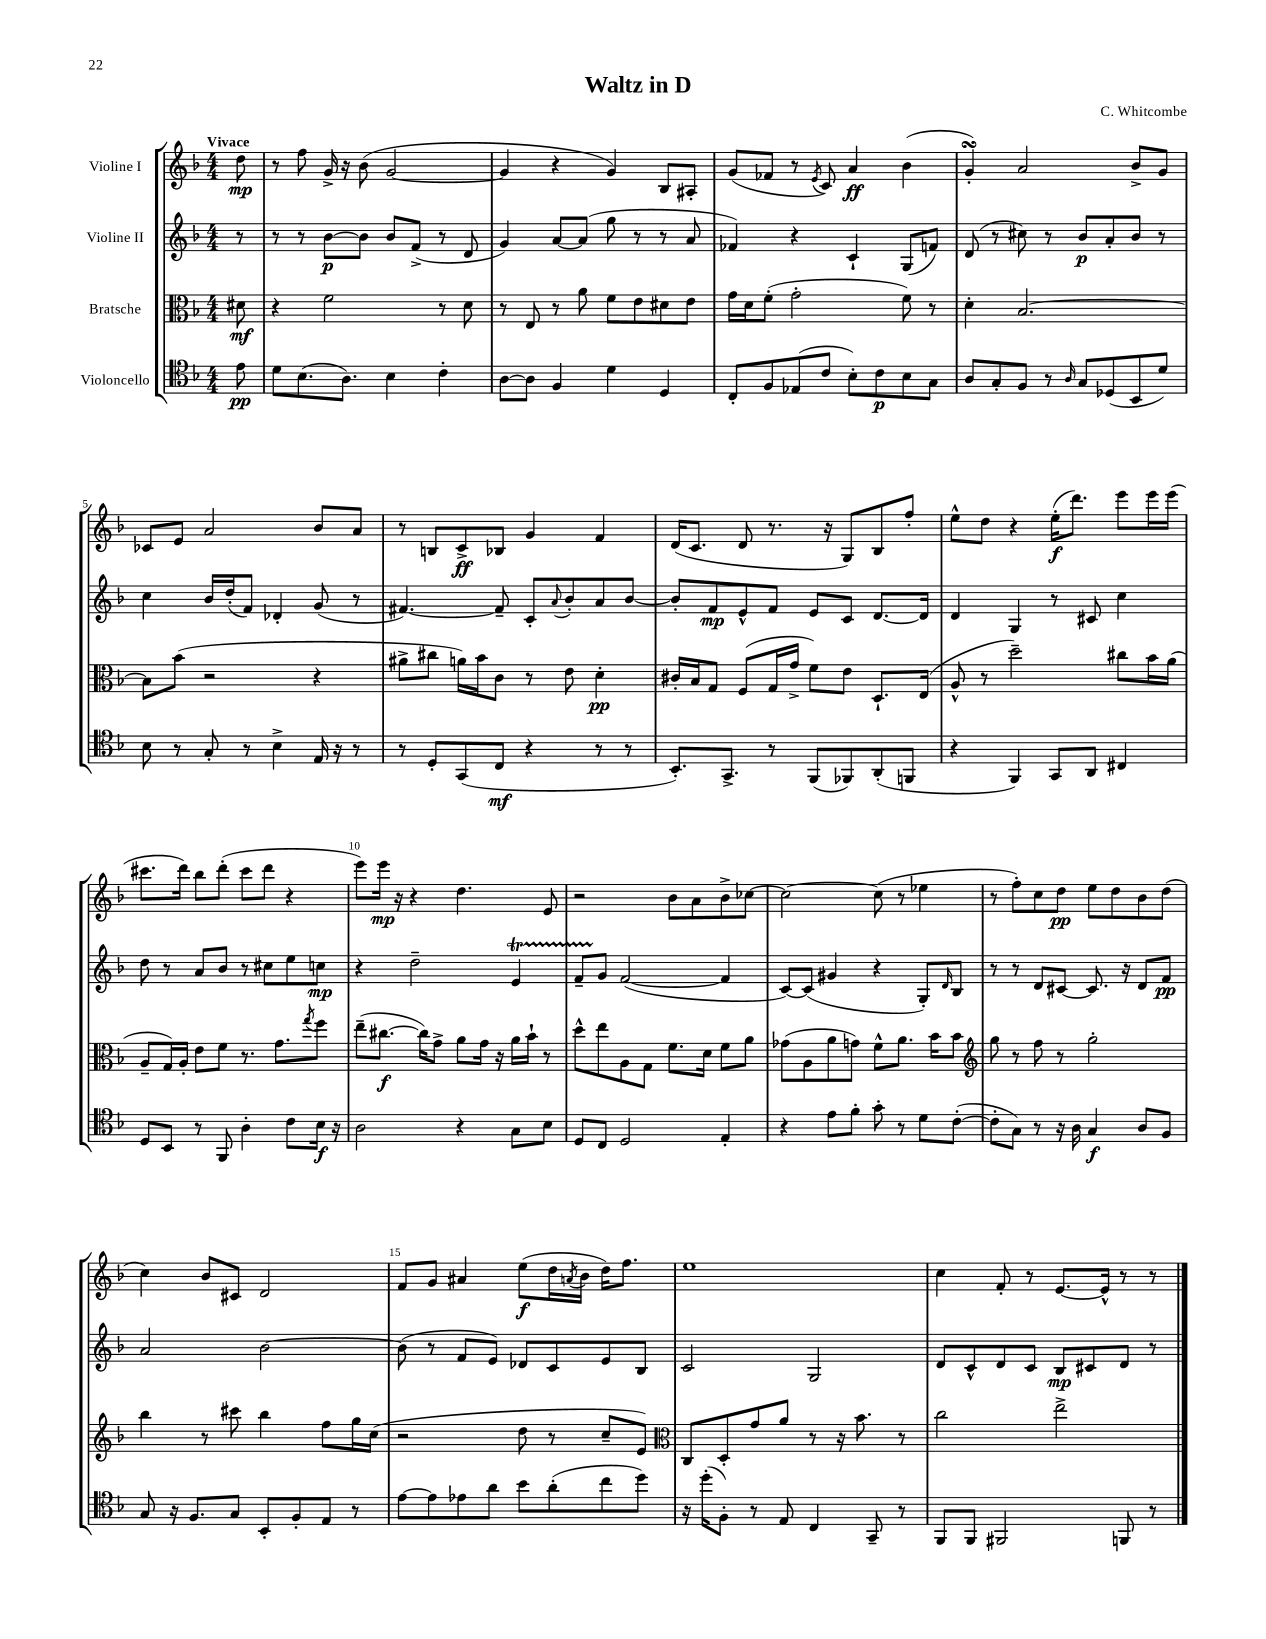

**kern	**kern	**kern	**kern
*staff4	*staff3	*staff2	*staff1
*clefC4	*clefC3	*clefG2	*clefG2
*k[b-]	*k[b-]	*k[b-]	*k[b-]
*M4/4	*M4/4	*M4/4	*M4/4
8e	8d#	8r	8dd
=	=	=	=
8d	4r	8r	8r
(8.B-	.	8r	8ff
.	2f	[8b-	16g^
8.A)	.	.	16r
.	.	8b-]	(8b-
4B-	.	8b-	[2g
.	.	(8f^	.
4c'	8r	8r	.
.	8d	8d	.
=	=	=	=
[8A	8r	4g)	4g]
8A]	8E	.	.
4F	8r	[8a	4r
.	8a	(8a]	.
4d	8f	8gg	4g)
.	8e	8r	.
4D	8d#	8r	8B-
.	8e	8a	8A#'
=	=	=	=
8C'	16g	4f-)	(8g
.	16d	.	.
8F	(8f'	.	8f-
(8E-	2g'	4r	8r
.	.	.	8qe
8c	.	.	8c)
8B-')	.	4c`	4a
8c	.	.	.
8B-	8f)	(8G	(4b-
8G	8r	8f)	.
=	=	=	=
8A	4d'	(8d	4g')
8G'	.	8r	.
8F	[2.B-	8cc#)	2a
8r	.	8r	.
16qqA	.	.	.
8G	.	8b-	.
(8D-	.	8a'	.
8BB-	.	8b-	8b-^
8d)	.	8r	8g
=	=	=	=
8B-	8B-]	4cc	8c-
8r	(8b-	.	8e
8G'	2r	16b-	2a
.	.	(16dd'	.
8r	.	8f)	.
4B-^	.	4d-'	.
16E	4r	(8g	8b-
16r	.	.	.
8r	.	8r	8a
=	=	=	=
8r	8a#^	[4.f#)	8r
8D'	8cc#	.	8B
(8GG	16a)	.	8c^
.	16b-	.	.
8C	8c	8f#~]	8B-
4r	8r	8c'	4g
.	.	8qqa	.
.	8e	8b-'	.
8r	4d'	8a	4f
8r	.	[8b-	.
=	=	=	=
8.BB-')	16c#'	8b-']	(16d
.	16B-	.	8.c
.	8G	8f	.
8.GG^	.	.	.
.	(8F	8e^^	8d
8r	16G	8f	8.r
.	16g^	.	.
(8FF	8f)	8e	.
.	.	.	16r
8FF-)	8e	8c	8G)
(8AA'	8.D`	[8.d	8B-
8FF	.	.	8ff'
.	(16E	16d]	.
=	=	=	=
4r	8A^^	4d	8ee^^
.	8r	.	8dd
4FF)	2dd~)	4G	4r
8GG	.	8r	(16ee'
.	.	.	8.ddd)
8AA	.	8c#	.
4C#	8cc#	4cc	8eee
.	16b-	.	16eee
.	(16a	.	(16eee
=	=	=	=
8D	8A~	8dd	8.ccc#
8BB-	16G)	8r	.
.	16A'	.	16ddd)
8r	8e	8a	8bb-
8FF	8f	8b-	(8ddd'
4A'	8.r	8r	8ccc#
.	.	8cc#	8ddd
.	8.g	.	.
8c	.	8ee	4r
.	8qgg	.	.
16B-	8ff	8cc	.
16r	.	.	.
=	=	=	=
2A	(8ee~	4r	8eee)
.	[8.cc#	.	16eee
.	.	.	16r
.	.	2dd~	4r
.	16cc#])	.	.
.	8g^	.	.
4r	8a	.	4.dd
.	16g	.	.
.	16r	.	.
8G	16a	4e	.
.	16b-`	.	.
8B-	8r	.	8e
=	=	=	=
8D	8dd^^	8f~	2r
8C	8ee	8g	.
2D	8A	([2f	.
.	8G	.	.
.	8.f	.	8b-
.	.	.	8a
.	16d	.	.
4E'	8f	4f]	8b-^
.	8a	.	[8cc-
=	=	=	=
4r	(8g-	[8c)	2cc-_
.	8A	(8c]	.
8e	8a	4g#	.
8f'	8g)	.	.
8g'	8f^^	4r	(8cc-]
8r	8.a	.	8r
8d	.	8G')	4ee-
.	16b-	.	.
.	.	16qqd	.
([8c'	8b-	8B-	.
=	=	=	=
*	*clefG2	*	*
8c']	8gg	8r	8r
8G)	8r	8r	8ff')
8r	8ff	8d	8cc
16r	8r	[8c#	8dd
16A	.	.	.
4G	2gg'	8.c#]	8ee
.	.	.	8dd
.	.	16r	.
8A	.	8d	8b-
8F	.	8f	(8dd
=	=	=	=
8G	4bb-	2a	4cc)
16r	.	.	.
8.F	.	.	.
.	8r	.	8b-
8G	8ccc#	.	8c#
8BB-'	4bb-	[2b-	2d
8F'	.	.	.
8E	8ff	.	.
8r	16gg	.	.
.	(16cc	.	.
=	=	=	=
[8e	2r	(8b-]	8f
8e]	.	8r	8g
8e-	.	8f	4a#
8a	.	8e)	.
8b-	8dd	8d-	(8ee
(8a'	8r	8c	16dd
.	.	.	8qa
.	.	.	16b-
8cc	8cc~	8e	16dd)
.	.	.	8.ff
8dd)	8e)	8B-	.
=	=	=	=
*	*clefC3	*	*
16r	8C	2c	1ee
(16dd'	.	.	.
8F')	8D'	.	.
8r	8g	.	.
8E	8a	.	.
4C	8r	2G	.
.	16r	.	.
.	8.b-	.	.
8GG~	.	.	.
8r	8r	.	.
=	=	=	=
8FF	2cc	8d	4cc
8FF	.	8c^^	.
2FF#	.	8d	8f'
.	.	8c	8r
.	2ee^	8B-	[8.e
.	.	8c#	.
.	.	.	16e^^]
8FF	.	8d	8r
8r	.	8r	8r
==	==	==	==
*-	*-	*-	*-
